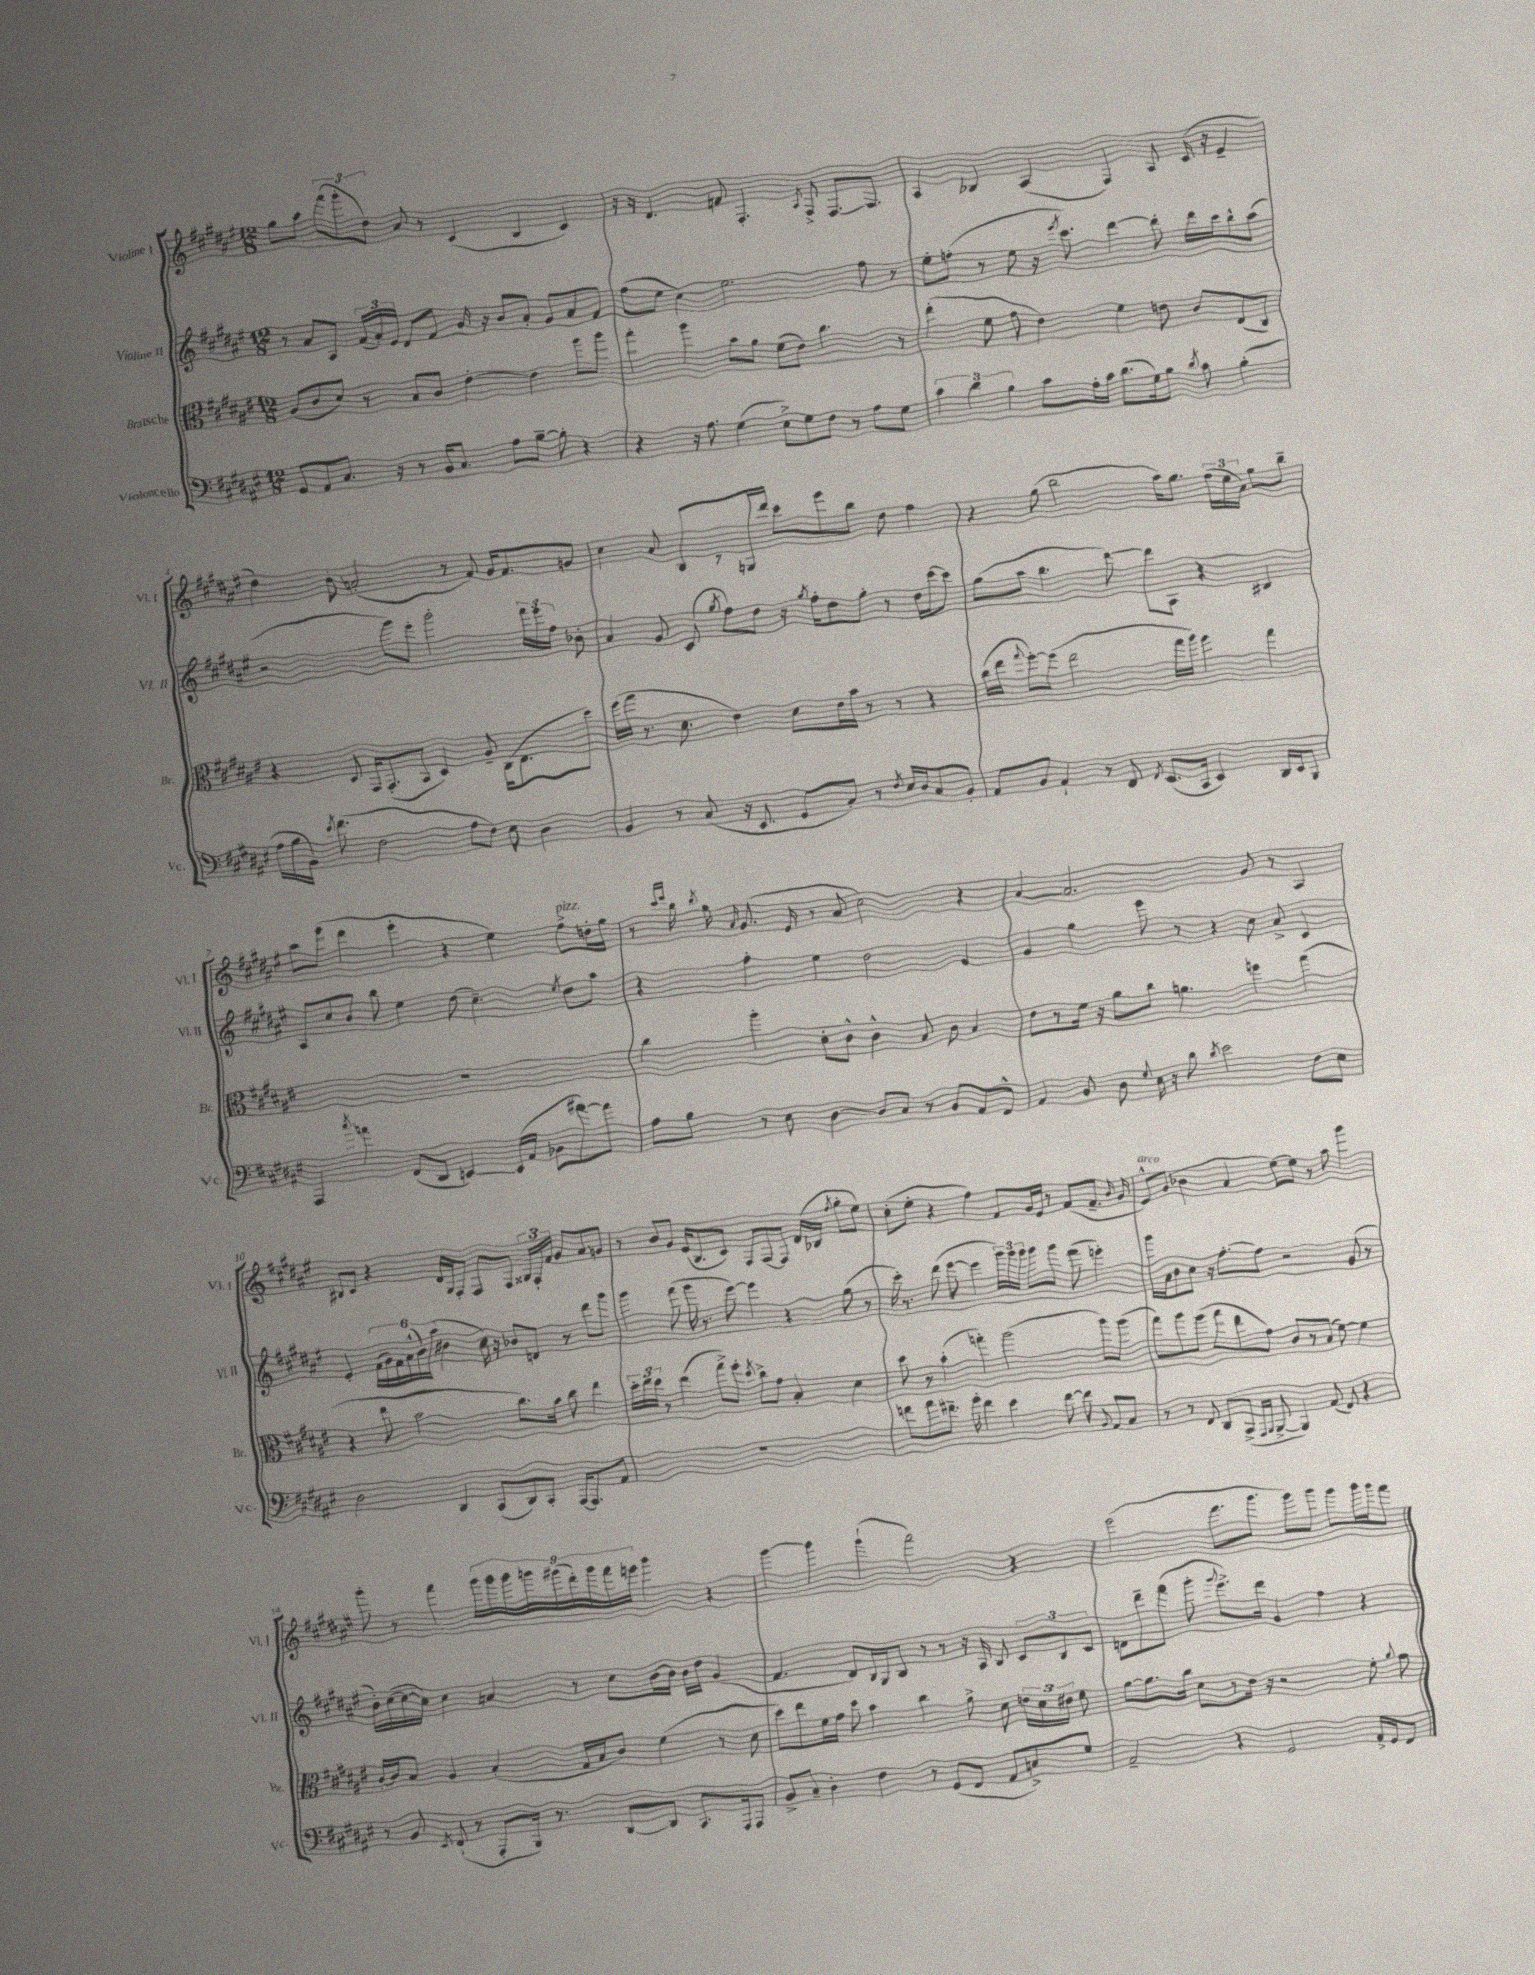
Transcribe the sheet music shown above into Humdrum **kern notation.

**kern	**kern	**kern	**kern
*part4	*part3	*part2	*part1
*staff4	*staff3	*staff2	*staff1
*I"Violoncello	*I"Bratsche	*I"Violine II	*I"Violine I
*I'Vc.	*I'Br.	*I'Vl. II	*I'Vl. I
*clefF4	*clefC3	*clefG2	*clefG2
*k[f#c#g#d#a#e#]	*k[f#c#g#d#a#e#]	*k[f#c#g#d#a#e#]	*k[f#c#g#d#a#e#]
*M12/8	*M12/8	*M12/8	*M12/8
=1	=1	=1	=1
8GG#/L	(8A#/L	8r	8gg#\L
8AA#/	8c#/	8a#/L	8aa#\J
8.C#/J	8d#/J)	8A#/J	(12fff#\L
.	.	.	12ggg#'\
.	8r	(24f#/LL	.
.	.	24a#'/)	12dd#\J)
16r	.	.	.
.	.	24e#/JJ	.
8r	8B/L	8d#/L	8a#/
16BB/KL	8c#/J	8f#/J	8r
8.C#/J	.	.	.
.	[4e#'\	16g#/	(4c#/
.	.	16r	.
8A#\L	.	8b/L	.
[8B~\J	4e#\]	8a#'/J	4B/
8B'\]	.	8g#/L	.
4r	8aa#\L	8a#/	4c#/)
.	8aa#\J	8f#/J	.
=2	=2	=2	=2
4r	4gg#'\	(8ff#\L	16r
.	.	.	16r
.	.	8ee#\J	4.d#/
16r	4aa#\	4cc#\)	.
8.A#\	.	.	.
(4G#\	8b\L	2.ee#\	8fn/
.	8a#\J	.	4.F#'/
8E#^\L)	(8f#\L	.	.
8G#\	8e#\J)	.	.
.	.	.	8qA#/
8F#\J	4.cc#\	.	8F#^/
8r	.	.	[8.F#/L
8A#\L	.	8ff#\	.
.	.	.	8.F#/J]
8G#\J	8r	8r	.
=3	=3	=3	=3
6c#\	(4ee#'\	8ee#'\L	4A#/
.	.	(8ffn'\J	.
6d#\	.	.	.
.	8f#\	8r	4B-X/
6B\	.	.	.
.	8g#\	8ee#\	.
8c#\L	4e#\)	16r	(4A#/
.	.	8qeee#/	.
.	.	8.ccc#\)	.
16A#'\L	.	.	.
16c#\JJ	.	.	.
(8.d#\L	4f#\	[4ddd#\	4F#/)
16G#\k)	.	.	.
8B\J	8en\	8ddd#'\]	8A#/
8qd#/	.	.	.
8c#\	8c#/L	16ddd#\LL	(16c#/
.	.	16ccc#\J	16r
(4B'\	(8E#/	8bb^^\	4e#~/
.	8C#/J)	(8aa#\J	.
!!LO:LB:g=z
=4	=4	=4	=4
16A#\LL	4r	2r	4dd#\)
16B\	.	.	.
16BB\JJ)	.	.	.
8qe#/	.	.	.
(8.f#\	.	.	.
.	8D#/	.	8b'\
2F#\	16GG#/KL	.	(2an'/
.	(8.GG#'/	.	.
.	.	8ggg#\L)	.
.	8BB/J	8eee#'\J	.
.	4D#/)	2ggg#'\	.
8A#\L	.	.	8r
8F#\J)	8A#~/	.	8f#/)
8E#\	(16C#\KL	.	16g#/KL
.	8.E#\	.	8.f#/
4D#\	.	24fff#\LL	.
.	.	24eee#\	.
.	.	24ff#\JJ	.
.	8dd#\J)	8b-X'\	8gn/J
=5	=5	=5	=5
4BB/	(16ff#\LL	4a#/	4cc#\
.	16gg#\JJ	.	.
.	8.r	.	.
8r	.	8g#/	8a#/
.	8.d#\	.	.
(8C#/	.	(8c#/	8B/L
.	.	8qgg#/	.
16r	4e#\)	8ff#\L)	8r
8.EE#/	.	.	.
.	.	8dd#\J	16Gn/L
.	.	.	16ddd#/JJ
8GG#/L	8d#\L	16r	8ccc#\L
.	.	8qgg#/	.
.	.	16ff#'\KL	.
8C#'/J)	16e#\L	8dd#\	8eee#\
.	16b\JJ	.	.
8r	8r	8gg#'\J	8bb\J
8qF#/	.	.	.
16E#/LL	8r	8r	8dd#\
16D#/J	.	.	.
8C#/	4r	16dd#\LL	4ff#\
.	.	[16ccc#\J	.
8BB'/J	.	8ccc#\J]	.
=6	=6	=6	=6
8AA#/L	(16cc#\LL	(8gg#\L	4r
.	16ee#\JJ	.	.
.	8qqgg#/	.	.
8BB/J	[8ff#'\L)	8aa#\J	.
4AA#`/	(8ff#\J]	4.bb\	(8gg#\
.	2ee#\	.	2bb\
8r	.	.	.
8FF#/	.	[8ddd#\)	.
8qFF#/	.	.	.
(8.EE#/L	.	8ddd#\L]	.
.	16gg#\LL	8A#\J	16aa#\KL)
16CC#/Jk	16aa#\JJ)	.	8.gg#\J
4EE#/)	4ff#\	4r	.
.	.	.	(24ff#\LL
.	.	.	24ee#\
.	.	.	24a#\JJ)
16DD#/LL	4gg#\	4B#X/	8gg#\L
16EE#/J	.	.	.
8BBB/J	.	.	8bb~\J
!!LO:LB:g=z
=7	=7	=7	=7
4AAA#/	1.r	8A#/L	8aa#\L
.	.	8cc#/	(8eee#\J
8qcc#/	.	.	.
4an\	.	8b/J	4ddd#\
.	.	8bb\	.
(8FF#/L	.	4ee#\	4eee#'\
8DD#/J	.	.	.
[4EEn/)	.	(8dd#\	4r
.	.	4.cc#~\)	.
(16EE/LL]	.	.	4ee#\)
16AA#/JJ	.	.	.
8BB-X\L	.	.	.
.	.	8qee#/	.
!	!	!	!LO:TX:a:i:t=pizz.
[8a#X\)	.	8dd#\L	8ff#^\L
8a#\J]	.	8aa#\J	16ddn'\L
.	.	.	16gg#\JJ
=8	=8	=8	=8
8A#\L	4cc#\	4r	8r
.	.	.	16qqccc#/LL
.	.	.	16qqeee#/JJ
8B\J	.	.	16bb\
.	.	.	8qbb/
.	.	.	16gg#\
.	.	.	16qqa#/
8r	4aa#'\	4ff#'\	(8.g#/
8E#\	.	.	.
.	.	.	16e#/
[4D#\	8d#'\L	4ee#\	8r
.	8c#^^\J	.	8a#/
8D#/L]	4c#^^\	2dd#\	2cc#\)
8C#/J	.	.	.
8r	8B/	.	.
8BB/L	8c#\	.	.
8AA#/	4B/	4e#/	4r
8FF#^^/J	.	.	.
=9	=9	=9	=9
4AA#/	8e#\L	4g#/	[4a#/
.	8r	.	.
8BB/	16f#\Jk	4gg#\	2.a#/]
.	16r	.	.
8D#\	8a#\L	.	.
8qqG#/	.	.	.
16E#\	8cc#\J	8eee#\	.
16r	.	.	.
8d#\	4.an\	8r	.
8qd#/	.	.	.
2e#\	.	4r	.
.	4ffn\	8cc#\	8g#/
.	.	8a#^/	8r
8F#\L	(4gg#\	4c#/	4A#/
8E#\J	.	.	.
!!LO:LB:g=z
=10	=10	=10	=10
2D#\	4r	4e#'/	8B#X/L
.	.	.	8c#/J
.	8ee#\	(24f#\LL	4r
.	.	24g#\)	.
.	.	24f#\	.
.	2b\	(24a#^^\	.
.	.	24b\)	.
.	.	(24aa#\JJ	.
4DD#/	.	4b#X\	16d#/LL
.	.	.	16G#/J
.	.	.	8F#'/J
(8CC#/L	.	16cc#\)	8F#/L
.	.	16r	.
8DD#/)	8.cc#\L)	8b-X/L	8F#/J
8CC#'/J	.	8dn/J	24G##X/LL
.	.	.	24F#'/
.	16b\Jk	.	.
.	.	.	24f#/JJ
[16AAA#/KL	8cc#\	8r	8g#/L
8.AAA#/]	.	.	.
.	4ee#\	8ddd#\L	8a#/
8AA#/J	.	8ggg#\J	8gn/J
=11	=11	=11	=11
1.r	24dd#'\LL	4ggg#\	8r
.	24ee#\	.	.
.	24dd#\JJ	.	.
.	8r	.	8b/L
.	(4ee#\	(8fff#\	8g#/J
.	.	16ggg#\	(16e#/KL
.	.	8.r	8.B/
.	8gg#^\L)	.	.
.	8ff#'\J	[8eee#\)	8c#/J)
.	8qdd#/	.	.
.	8cc#^\L	4eee#\]	8F#/L
.	8g#\J	.	[8F#/
.	4B'/	4r	8F#/J]
.	.	.	(16d#/LL
.	.	.	16B-X/JJ
.	.	.	8qff#/
.	4d#\	(8gg#\	8gg#'\L
.	.	8r	8ee#\J)
=12	=12	=12	=12
8fn\L	8dd#\	16ccc#'\)	(8cc#'\L
.	.	8.r	.
8a#\	8r	.	8ee#'\J
8.f#X~\J	(4b'\	(8ddd#\	4r
.	.	[8eee#\	.
16g#'\	.	.	.
4f#\	4ggn'\)	4eee#\]	4ff#\)
4e#\	(2aa#\	24ggg#\LL)	8f#/L
.	.	24ggg#\	.
.	.	24ggg#\JJ	.
.	.	8ggg#\L	16g#/L
.	.	.	16e#/JJ
[8f#\	.	8ggg#\J	8r
8f#\]	.	(8fff#\	(8f#/L
8qqBB/	.	.	.
8AA#/L	8aa#\L)	4eeen'\)	8.f#~/J
8C#/J	(8aa#\J	.	.
.	.	.	16qqb/
.	.	.	16g#/
=13	=13	=13	=13
!	!	!	!LO:TX:a:i:t=arco
8r	8gg#\L)	16ggg#\LL	8e#^^/L)
.	.	16a#\J	.
8r	8aa#\	8b\	(8g#/J
8FF#/	(8aa#\J	8cc#\J	4b-X\
8DD#/L	8gg#\L	16r	.
.	.	[8.ff#'\L	.
(8CC#^/J	8ee#\	.	4a#/
16qqAAA#/LL	.	.	.
16qqBBB/JJ	.	.	.
[8BBB^/	8g#\J)	8ff#\J]	.
4BBB/])	8c#/L	2r	[8ee#\L)
.	8r	.	8ee#\J]
(8AA#/	(8B/J	.	8r
8FF#/)	[8f#\)	.	8aa#\
4r	4f#\]	(8g#/	4ggg#\
.	.	8r	.
!!LO:LB:g=z
=14	=14	=14	=14
8r	[16c#'/LL	16b'\LL)	8ggg#'\
.	16c#/J]	([16cc#\	.
8BB/	8B/J	16cc#\_	8r
.	.	16cc#\JJ])	.
8qEE#/	.	.	.
(8FF#`/	4A#/	4cc#\	4fff#\
8r	.	.	.
8AAA#'/L	(4B'/	4an/	18ggg#\LL
.	.	.	18ggg#\
.	.	.	18ggg#\
16BBB/Jk)	.	.	.
.	.	.	18gggn\
8.r	.	.	.
.	.	.	(18ggg#X\
.	16G#/LL	8r	.
.	.	.	18ddd#'\)
.	16B/J	.	.
.	.	.	18ggg#\
[8DD#/L	8c#/J)	8cc#\L	.
.	.	.	18fff#\
.	.	.	18eeen\JJ
8DD#/J]	(4f#\	[16b\L	4ggg#\
.	.	16b\JJ]	.
8.CC#/L	.	16b\LL	.
.	.	16dd#\JJ	.
.	8r	(4g#/	4r
16AAA#/k	.	.	.
8AAA#/J	8d#\	.	.
=15	=15	=15	=15
8BB^/L	8dd#\L)	4.f#/	[4ggg#\
8C#~/J	8ee#\	.	.
4D#'\	16f#\L	.	4ggg#\]
.	16g#\JJ	.	.
.	8dd#\	8d#/L)	.
4F#\	4b\	16B/L	(4ggg#`\
.	.	16G#/J	.
.	.	8B/J	.
8r	4cc#\	8r	2fff#\)
(8GG#/L	.	8r	.
8FF#/J	8a#^\	16r	.
.	.	16A#/	.
8AA#/L	8d#\	8B/	.
8Cn^/)	24en\LL	12c#/L	4r
.	24d#\	.	.
.	24e#X\JJ	12B/	.
8G#/J	8f#\	.	.
.	.	12c#/J	.
=16	=16	=16	=16
2AA#~/	[8a#\L	8dn\L	(2eee#\
.	8.a#\]	8ddd#~\	.
.	.	(8fff#\J	.
.	16cc#\Jk	.	.
.	8d#\L	8ggg#'\	.
.	.	8qqggg#/	.
4r	8r	8.eee#^\L)	8.fff#\L
.	16e#\Jk	.	.
.	16r	16ddd#\Jk	8.ggg#\J
2GG#/	2r	4g#/	.
.	.	.	8ggg#\L)
.	.	4ff#\	8ggg#\J
.	.	.	8ggg#\L
16AA#^/LL	8f#'\	4r	16ggg#\L
16GG#/J	.	.	16ggg#\J
.	8qqa#/	.	.
8FF#/J	8g#\	.	8fff#\J
==	==	==	==
*-	*-	*-	*-
